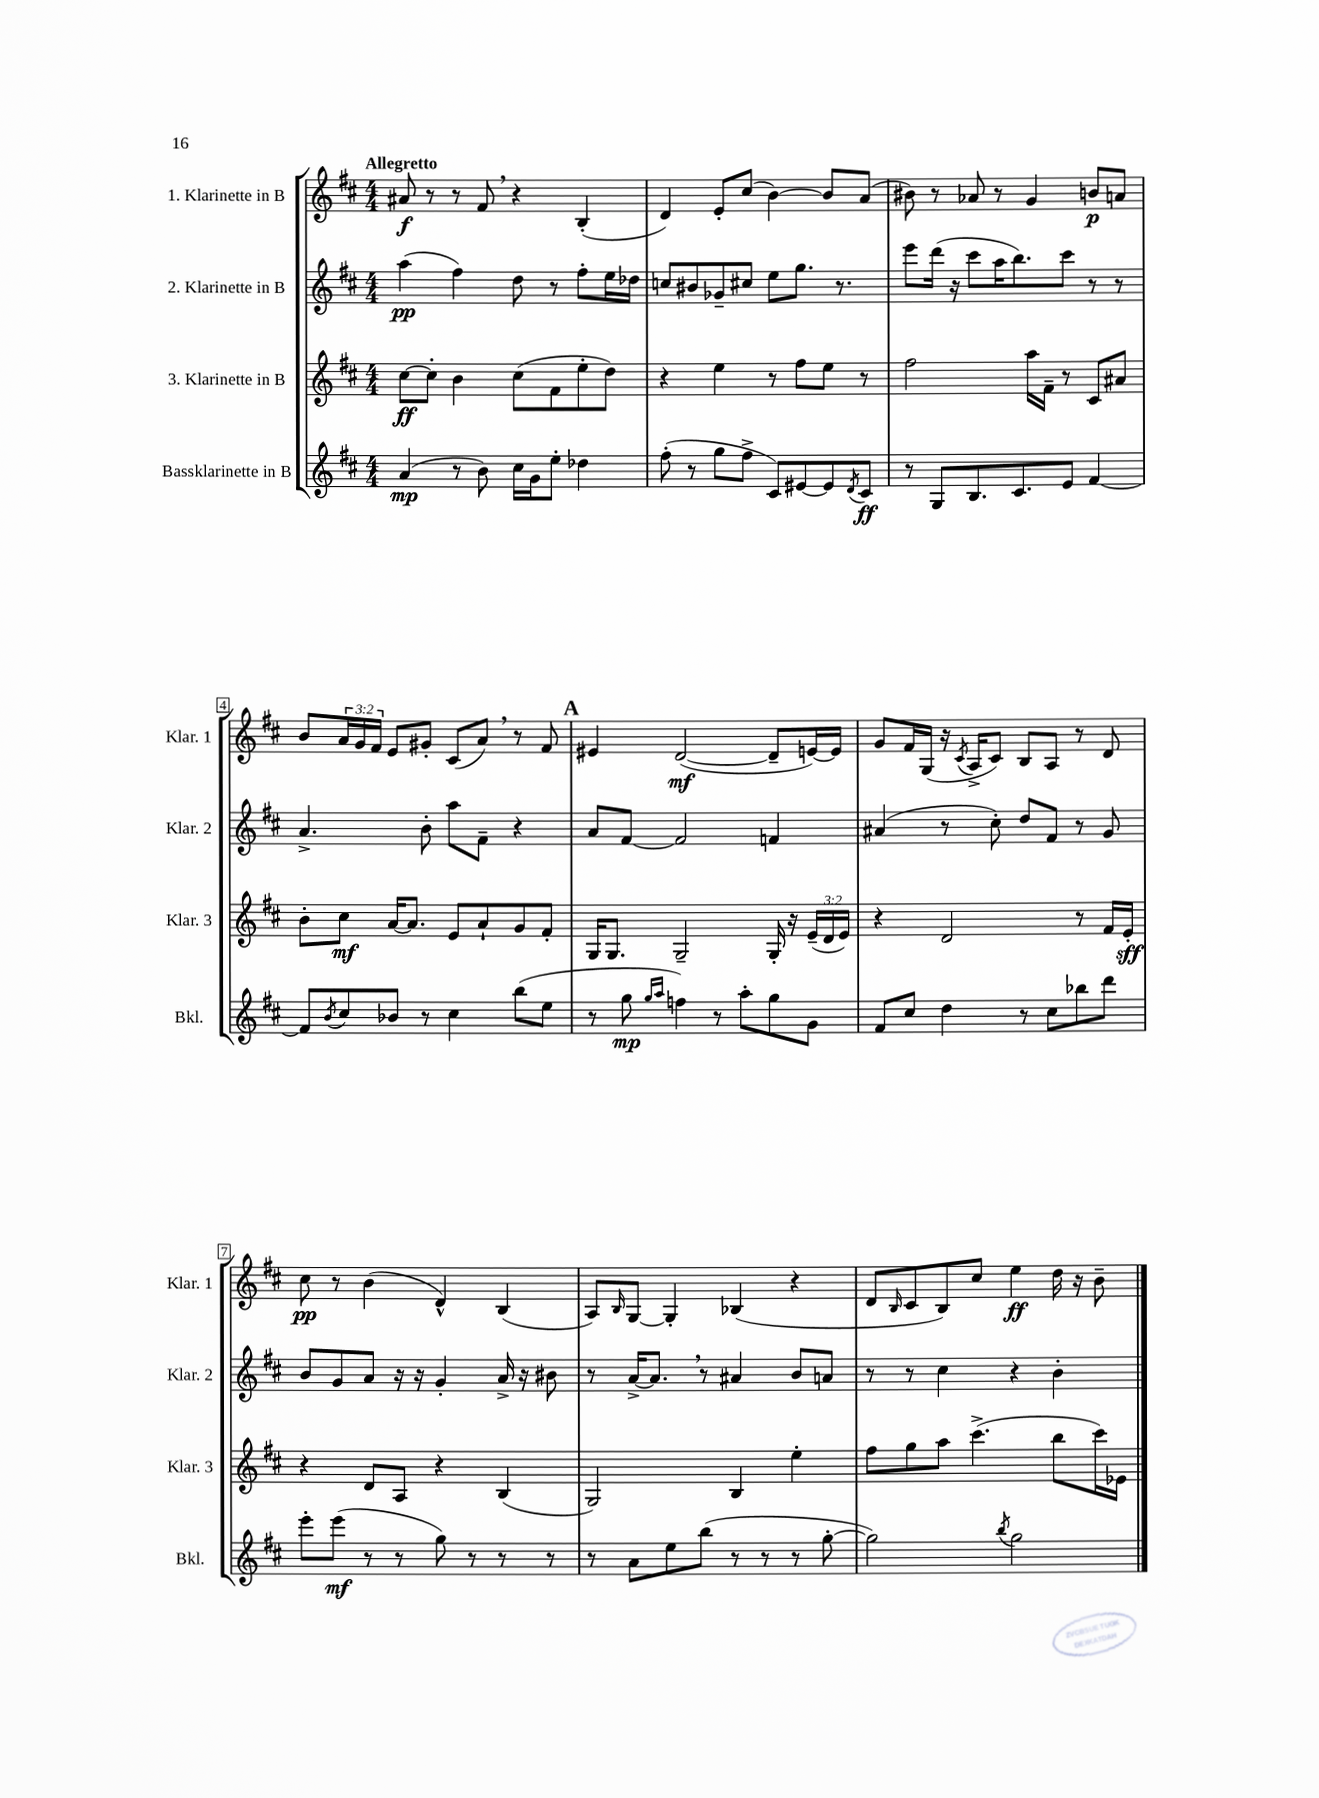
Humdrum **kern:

**kern	**kern	**kern	**kern
*staff4	*staff3	*staff2	*staff1
*clefG2	*clefG2	*clefG2	*clefG2
*k[f#c#]	*k[f#c#]	*k[f#c#]	*k[f#c#]
*M4/4	*M4/4	*M4/4	*M4/4
(4a/	[8cc#\L	(4aa\	8a#/
.	8cc#'\]J	.	8r
8r	4b\	4ff#\)	8r
8b\)	.	.	8f#/
16cc#\LL	(8cc#\L	8dd\	4r
16g\J	.	.	.
8ee'\J	8f#\	8r	.
4dd-\	8ee'\	8ff#'\L	(4B'/
.	8dd\J)	16ee\L	.
.	.	16dd-\JJ	.
=	=	=	=
(8ff#'\	4r	8cc/L	4d/)
8r	.	8b#/	.
8gg\L	4ee\	8g-~/	8e'/L
8ff#^\J	.	8cc#/J	(8cc#/J
8c#/L)	8r	8ee\L	[4b\)
[8e#/	8ff#\L	8.gg\J	.
8e#/]	8ee\J	.	8b/]L
.	.	8.r	.
8qd/	.	.	.
8c#/J	8r	.	(8a/J
=	=	=	=
8r	2ff#\	8eee\L	8b#\)
8G/L	.	(16ddd\Jk	8r
.	.	16r	.
8.B/	.	8ccc#\L	8a-/
.	.	16aa\K	8r
8.c#/	.	8.bb\)	.
.	16aa\LL	.	4g/
.	16f#~\JJ	.	.
8e/J	8r	8ccc#\J	.
[4f#/	8c#/L	8r	8b/L
.	8a#/J	8r	8a/J
=	=	=	=
8f#/]L	8b'\L	4.a^/	8b/L
8qb/	.	.	.
8cc#/	8cc#\J	.	24a/L
.	.	.	24g/
.	.	.	24f#/JJ
8b-/J	[16a/LK	.	8e/L
.	8.a/]J	.	.
8r	.	8b'\	8g#'/J
4cc#\	8e/L	8aa\L	(8c#/L
.	8a`/	8f#~\J	8a/J)
(8bb\L	8g/	4r	8r
8ee\J	8f#'/J	.	8f#/
=	=	=	=
8r	16G/LK	8a/L	4e#/
.	8.G/J	.	.
8gg\	.	[8f#/J	.
16qqgg/LL	.	.	.
16qqaa/JJ	.	.	.
4ff\)	2G~/	2f#/]	([2d/
8r	.	.	.
8aa'\L	.	.	.
8gg\	16G'/	4f/	8d~/]L
.	16r	.	.
8g\J	(24e~/LL	.	[16e/L)
.	24d/	.	.
.	.	.	16e/]JJ
.	24e/JJ)	.	.
=	=	=	=
8f#/L	4r	(4a#/	8g/L
8cc#/J	.	.	16f#/L
.	.	.	(16G/JJ
4dd\	2d/	8r	16r
.	.	.	8qc#/
.	.	.	16A^/LK
.	.	8cc#'\)	8c#/J)
8r	.	8dd/L	8B/L
8cc#\L	.	8f#/J	8A/J
8bb-\	8r	8r	8r
8ddd\J	16f#/LL	8g/	8d/
.	16e'/JJ	.	.
=	=	=	=
8eee'\L	4r	8b/L	8cc#\
(8eee\J	.	8g/	8r
8r	8d/L	8a/J	(4b\
8r	8A/J	16r	.
.	.	16r	.
8gg\)	4r	4g'/	4d^^/)
8r	.	.	.
8r	(4B/	16a^/	(4B/
.	.	16r	.
8r	.	8b#\	.
=	=	=	=
8r	2G/)	8r	8A/L)
.	.	.	16qqB/
8a\L	.	[16a^/LK	[8G/J
.	.	8.a/]J	.
8ee\	.	.	4G'/]
(8bb\J	.	8r	.
8r	4B/	4a#/	(4B-/
8r	.	.	.
8r	4ee'\	8b/L	4r
[8gg'\	.	8a/J	.
=	=	=	=
2gg\])	8ff#\L	8r	8d/L
.	.	.	16qqB/
.	8gg\	8r	8c#/
.	8aa\J	4cc#\	8B/)
.	(4.ccc#^\	.	8cc#/J
8qbb/	.	.	.
2gg\	.	4r	4ee\
.	8bb\L	4b'\	16dd\
.	.	.	16r
.	16ccc#\L)	.	8b~\
.	16e-\JJ	.	.
==	==	==	==
*-	*-	*-	*-
